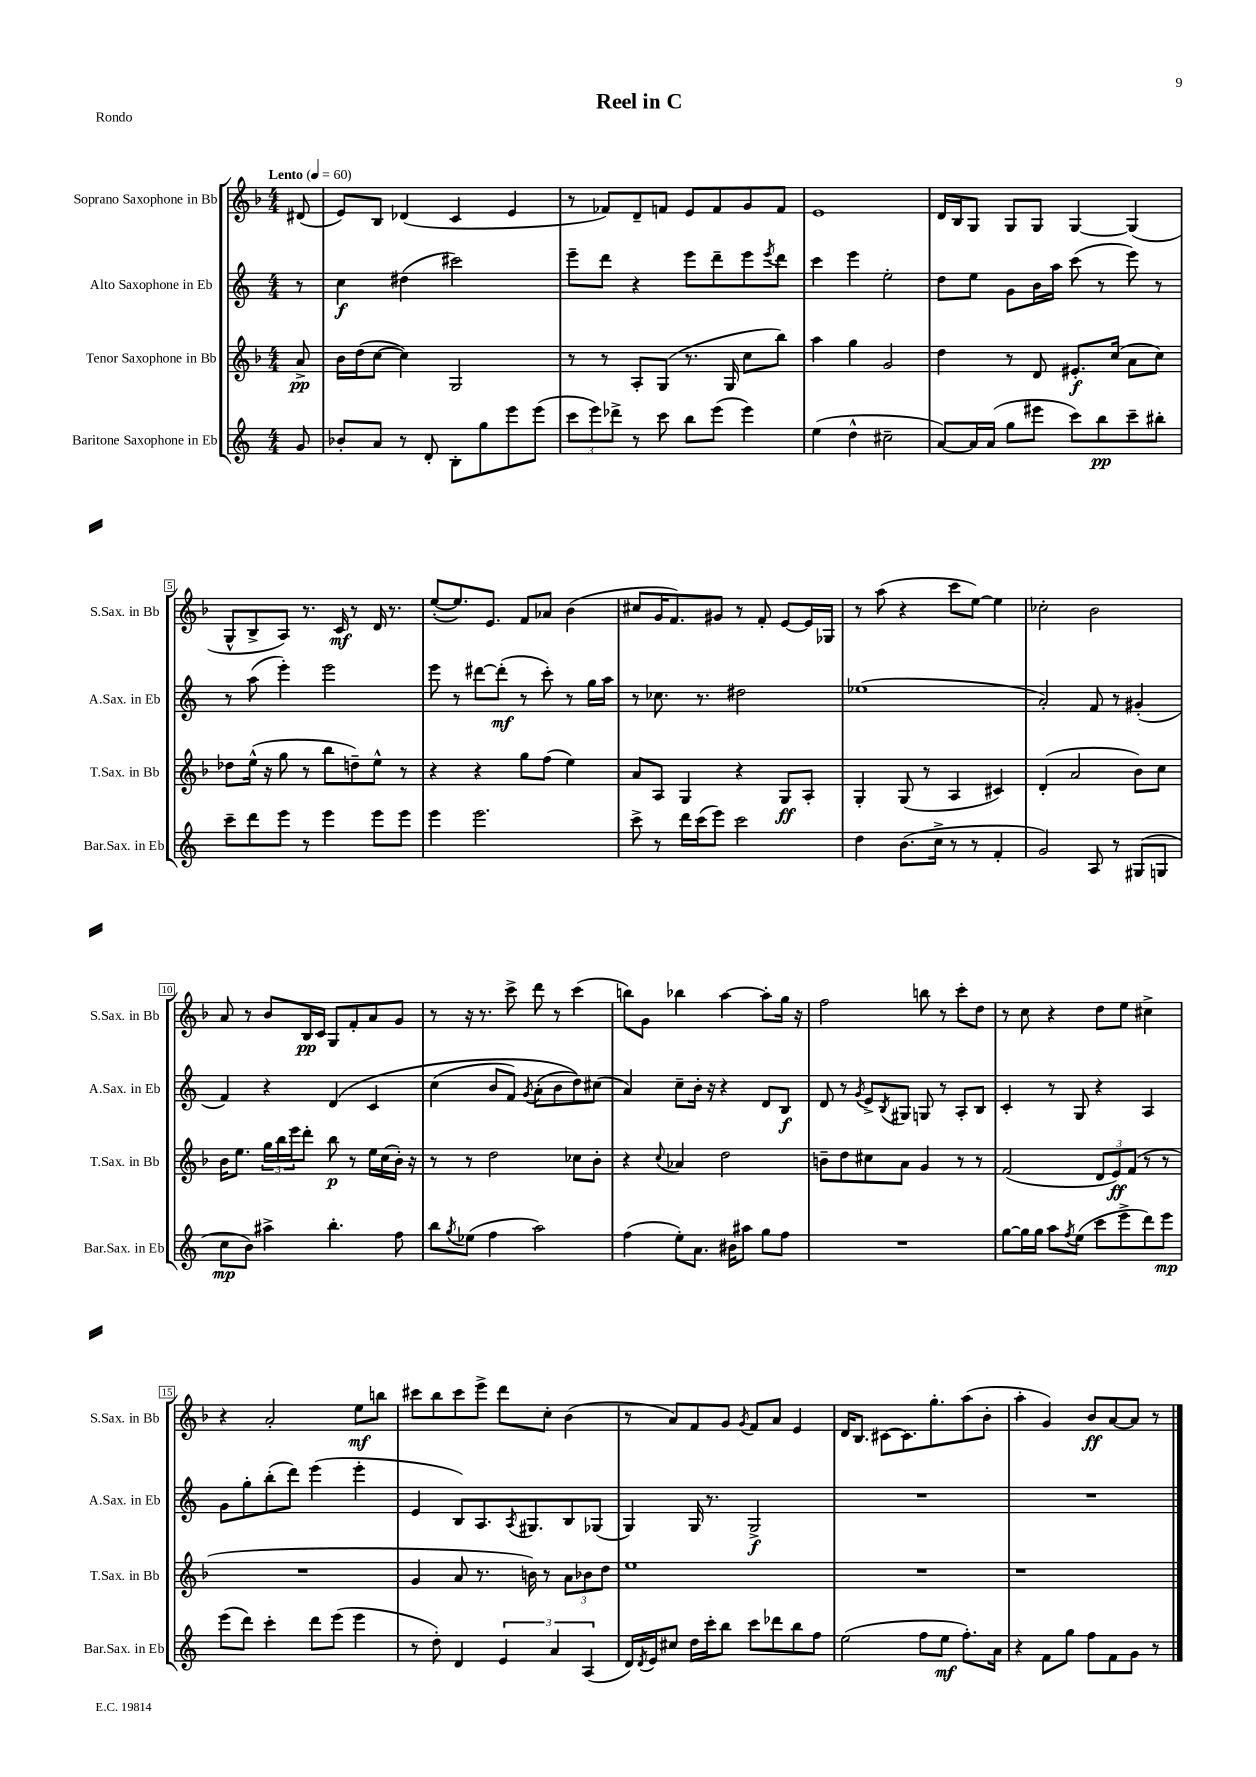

**kern	**kern	**kern	**kern
*staff4	*staff3	*staff2	*staff1
*clefG2	*clefG2	*clefG2	*clefG2
*k[]	*k[b-]	*k[]	*k[b-]
*M4/4	*M4/4	*M4/4	*M4/4
*MM60	*MM60	*MM60	*MM60
8g	8a^	8r	(8d#
=	=	=	=
8b-'	16b-	4cc	8e)
.	(16dd	.	.
8a	[8cc	.	8B-
8r	4cc])	(4dd#	(4d-
8d'	.	.	.
8B'	2G	2ccc#)	4c
8gg	.	.	.
8eee	.	.	4e
(8eee	.	.	.
=	=	=	=
12ccc	8r	8eee~	8r
12eee)	.	.	.
.	8r	8ddd	8f-)
12ddd-^	.	.	.
8r	8A'	4r	8d~
8ccc	(8G	.	8f
8bb	8.r	8eee	8e
(8eee	.	8ddd~	8f
.	16G	.	.
4eee)	8cc	8eee	8g
.	.	8qeee	.
.	8bb-)	8ddd	8f
=	=	=	=
(4ee	4aa	4ccc	1e
4dd^^	4gg	4eee	.
2cc#~	2g	2ee'	.
=	=	=	=
[8a)	4dd	8dd	16d
.	.	.	16B-
16a]	.	8ee	8G
(16a	.	.	.
8gg	8r	8g	8G
8eee#	8d	16b	8G
.	.	16aa	.
8ccc)	8.e#'	(8ccc	[4G
8bb	.	8r	.
.	(16cc	.	.
8ccc~	8a	8eee)	(4G]
8bb#'	8cc)	8r	.
=	=	=	=
8ccc~	8dd-	8r	8G^^
8ddd	(16ee^^	(8aa	8B-^
.	16r	.	.
8eee	8gg	4eee')	8A)
8r	8r	.	8.r
4eee	8bb-	2eee	.
.	.	.	16c
.	8dd~)	.	8r
8eee	8ee^^	.	16d
.	.	.	8.r
8eee	8r	.	.
=	=	=	=
4eee	4r	8eee	([8ee'
.	.	8r	8.ee])
2.eee	4r	[8ddd#	.
.	.	.	8.e
.	.	(8ddd#']	.
.	8gg	8r	8f
.	(8ff	8ccc')	8a-
.	4ee)	8r	(4b-
.	.	16gg	.
.	.	16aa	.
=	=	=	=
8ccc^	8a	8r	8cc#
8r	8A	8.cc-	16g
.	.	.	8.f)
16ddd	4G	.	.
(16ccc	.	8.r	.
8eee)	.	.	8g#
2ccc	4r	2dd#	8r
.	.	.	8f'
.	8G	.	[8e
.	8A'	.	16e]
.	.	.	16G-
=	=	=	=
4dd	4G'	(1ee-	8r
.	.	.	(8aa
(8.b	(8G	.	4r
.	8r	.	.
16cc^	.	.	.
8r	4A	.	8ccc
8r	.	.	[8ee)
4f'	4c#)	.	4ee]
=	=	=	=
2g)	(4d'	2a')	2cc-'
.	2a	.	.
8A	.	8f	2b-
8r	.	8r	.
(8G#	8b-)	(4g#'	.
8G	8cc	.	.
=	=	=	=
8cc	16b-	4f)	8a
.	8.ee	.	.
8b)	.	.	8r
4aa#^	24gg	4r	8b-
.	24bb-	.	.
.	24eee	.	.
.	8ddd'	.	16B-
.	.	.	16c
4.bb'	8bb-	&(4d	8G
.	8r	.	8f'
.	16ee	4c	8a
.	(16cc	.	.
8ff	16b-')	.	8g
.	16r	.	.
=	=	=	=
8bb	8r	(4cc	8r
8qgg	.	.	.
(8ee-	8r	.	16r
.	.	.	8.r
4ff	2dd	8b	.
.	.	8f)	8ccc^
.	.	8qg	.
2aa)	.	(8a'	8ddd
.	.	8b	8r
.	8cc-	8dd)&)	(4ccc
.	8b-'	(8cc#	.
=	=	=	=
(4ff	4r	4a)	8bb)
.	.	.	8g
.	8qqcc	.	.
8ee')	4a-	8cc~	4bb-
8.a	.	16b'	.
.	.	16r	.
.	2dd	4r	[4aa
16b#	.	.	.
8aa#	.	.	.
8gg	.	8d	8aa']
8ff	.	8B	16gg
.	.	.	16r
=	=	=	=
1r	8b~	8d	2ff
.	8dd	8r	.
.	.	8qg	.
.	8cc#	8e^	.
.	.	8qB	.
.	8a	8G#	.
.	4g	8G	8bb
.	.	8r	8r
.	8r	8A'	8ccc'
.	8r	8B	8dd
=	=	=	=
[8gg	(2f	4c'	8r
16gg]	.	.	8cc
16gg	.	.	.
8aa	.	8r	4r
8qff	.	.	.
(8ee	.	8G	.
8ccc	12d	4r	8dd
.	12e)	.	.
8eee^	.	.	8ee
.	(12f	.	.
8ddd)	8r	4A	4cc#^
8eee	8r	.	.
=	=	=	=
(8eee	1r	8g	4r
8ddd)	.	8gg'	.
4ccc'	.	(8bb'	2a'
.	.	8ddd)	.
8ddd	.	(4eee	.
(8eee	.	.	.
4eee	.	4eee'	8ee
.	.	.	8bb
=	=	=	=
8r	4g	4e	8ccc#
8dd')	.	.	8bb-
4d	8a	8B)	8ccc#
.	8.r	8.A	8eee^
6e	.	.	8ddd
.	.	8qA	.
.	16b)	8.G#	.
.	8r	.	8cc'
6a	.	.	.
.	12a	8B	(4b-
(6A	12b-	.	.
.	.	(8G-	.
.	12dd	.	.
=	=	=	=
16d)	1ee	4G)	8r
8qd	.	.	.
16e	.	.	.
8cc#	.	.	8a)
16dd	.	16G	8f
16ccc'	.	8.r	.
8bb	.	.	8g
.	.	.	8qg
8ccc	.	2G^	8f
8ddd-	.	.	8a
8bb	.	.	4e
8ff	.	.	.
=	=	=	=
(2ee	1r	1r	16d
.	.	.	8.B-
.	.	.	[8c#
.	.	.	8.c#]
8ff	.	.	.
.	.	.	8.gg'
8ee	.	.	.
8.ff')	.	.	(8aa
.	.	.	8b-'
16a	.	.	.
=	=	=	=
4r	1r	1r	4aa'
8f	.	.	4g)
8gg	.	.	.
8ff	.	.	8b-
8f	.	.	[8a
8g	.	.	8a]
8r	.	.	8r
==	==	==	==
*-	*-	*-	*-
